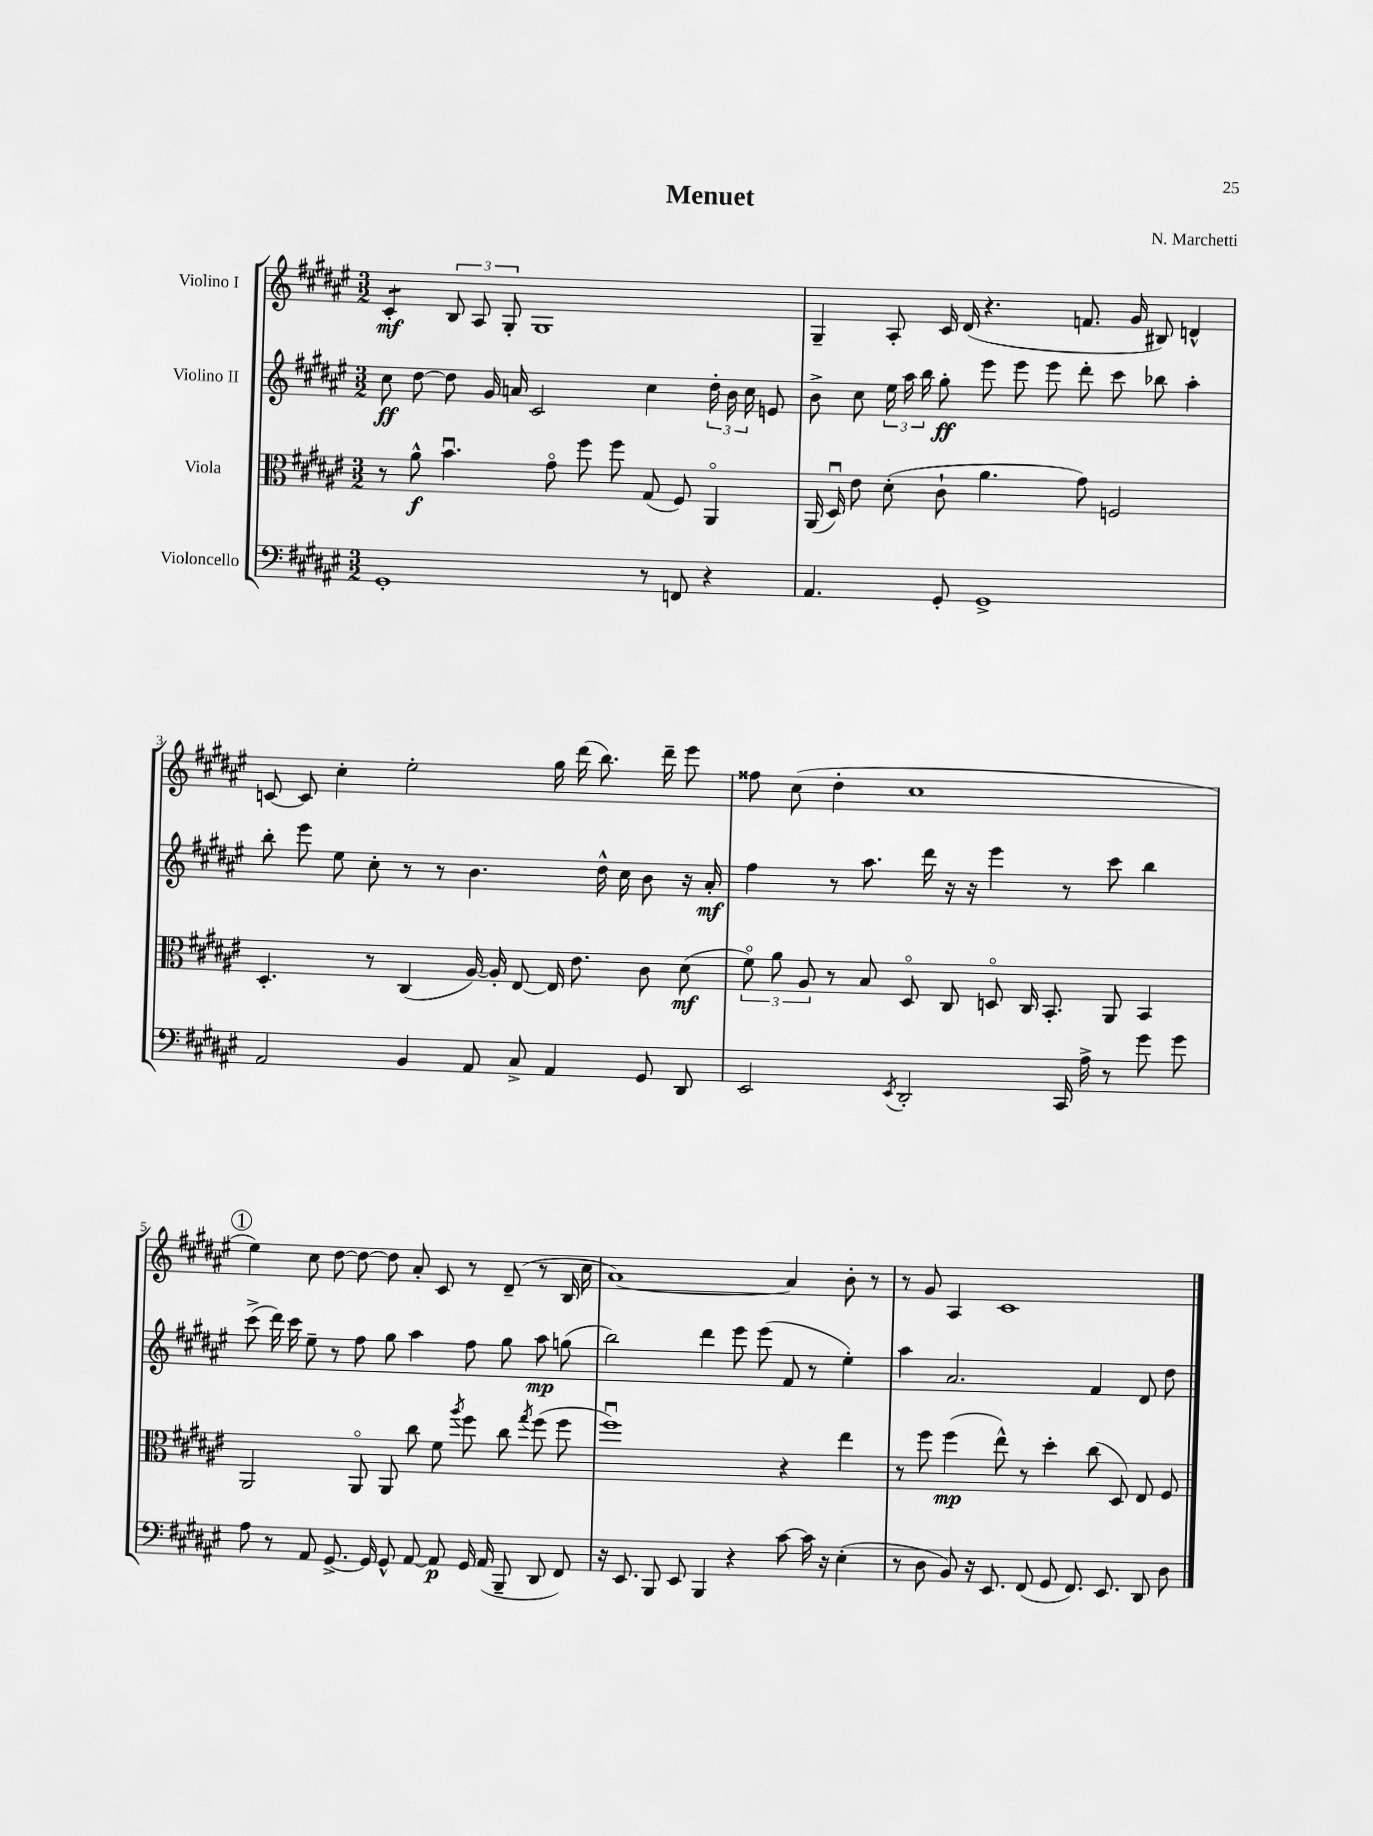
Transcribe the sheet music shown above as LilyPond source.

\header { title = "Menuet" composer = "N. Marchetti" }
<<
\new StaffGroup <<
\new Staff = "s0" \with { instrumentName = "Violino I" } {
    \clef treble \key fis \major \numericTimeSignature \time 3/2
    \autoBeamOff cis'4:8-.\mf \tuplet 3/2 { b8 ais8 gis8-. } gis1 |
    gis4-- ais8-. cis'16 dis'16( r4. f'8. gis'16 bis8) d'4-^ |
    c'8~ c'8 cis''4-. eis''2-. gis''16 dis'''16( b''8.) dis'''16-- eis'''8 |
    fisis''8 cis''8( dis''4-. cis''1 |
    \mark \markup { \circle "1" } eis''4) cis''8 dis''8~ dis''8~ dis''8 ais'8-. cis'8 r8 dis'8--( r8 b16 cis''16 |
    ais'1~) ais'4 b'8-. r8 |
    r8 gis'8 ais4 cis'1 \bar "|." |
}
\new Staff = "s1" \with { instrumentName = "Violino II" } {
    \clef treble \key fis \major \numericTimeSignature \time 3/2
    \autoBeamOff cis''8\ff dis''8~ dis''8 gis'16 a'16 cis'2 cis''4 \tuplet 3/2 { dis''16-. b'16 cis''16 } e'8 |
    b'8-> cis''8 \tuplet 3/2 { eis''16 ais''16 b''16 } gis''8-.\ff eis'''8 eis'''8 eis'''8 dis'''8-. cis'''8 bes''8 ais''4-. |
    b''8-. eis'''8 eis''8 cis''8-. r8 r8 b'4. dis''16-^ cis''16 b'8 r16 ais'16-.\mf |
    fis''4 r8 ais''8. dis'''16 r16 r16 eis'''4 r8 cis'''8 b''4 |
    \mark \markup { \circle "1" } cis'''8->( dis'''16) cis'''16 eis''8-- r8 fis''8 gis''8 ais''4 fis''8 gis''8 ais''8\mp g''8( |
    b''2) dis'''4 eis'''8 eis'''8( fis'8 r8 eis''4-.) |
    ais''4 ais'2. fis'4 dis'8 dis''8 \bar "|." |
}
\new Staff = "s2" \with { instrumentName = "Viola" } {
    \clef alto \key fis \major \numericTimeSignature \time 3/2
    \autoBeamOff r8 ais'8-^\f b'4.\downbow gis'8\flageolet fis''8 fis''8 gis8( fis8) ais,4\flageolet |
    ais,16( dis16\downbow) eis'8 dis'8-.( cis'8-! ais'4. gis'8) f2 |
    dis4.-. r8 cis4( ais16~) ais16-. eis8~ eis16 eis'8. cis'8 dis'8\mf( |
    \tuplet 3/2 { fis'8\flageolet) ais'8 ais8 } r8 b8 dis8\flageolet cis8 d8\flageolet cis16 b,8.-. ais,8 b,4 |
    \mark \markup { \circle "1" } ais,2 ais,8\flageolet ais,8 cis''8 fis'8 \acciaccatura { ais''8 } fis''8 cis''8 \acciaccatura { gis''8 } fis''8( fis''8 |
    fis''1\downbow) r4 eis''4 |
    r8 fis''8 fis''4\mp( eis''8-^) r8 dis''4-. cis''8( dis8) eis8 fis8 \bar "|." |
}
\new Staff = "s3" \with { instrumentName = "Violoncello" } {
    \clef bass \key fis \major \numericTimeSignature \time 3/2
    \autoBeamOff gis,1-. r8 f,8 r4 |
    ais,4. gis,8-. gis,1-> |
    ais,2 b,4 ais,8 cis8-> ais,4 gis,8 dis,8 |
    eis,2 \acciaccatura { eis,8 } dis,2-. cis,16 ais16-> r8 gis'8 gis'8 |
    \mark \markup { \circle "1" } ais8 r8 ais,8 gis,8.~-> gis,16 gis,8-^ ais,8~ ais,8\p gis,16 ais,16( b,,8-- dis,8 fis,8) |
    r16 eis,8. b,,8 eis,8 b,,4 r4 cis'8~ cis'16 r16 eis4-.( |
    r8 dis8 b,8) r16 eis,8. fis,8( gis,8 fis,8.) eis,8. dis,8 dis8 \bar "|." |
}
>>
>>
